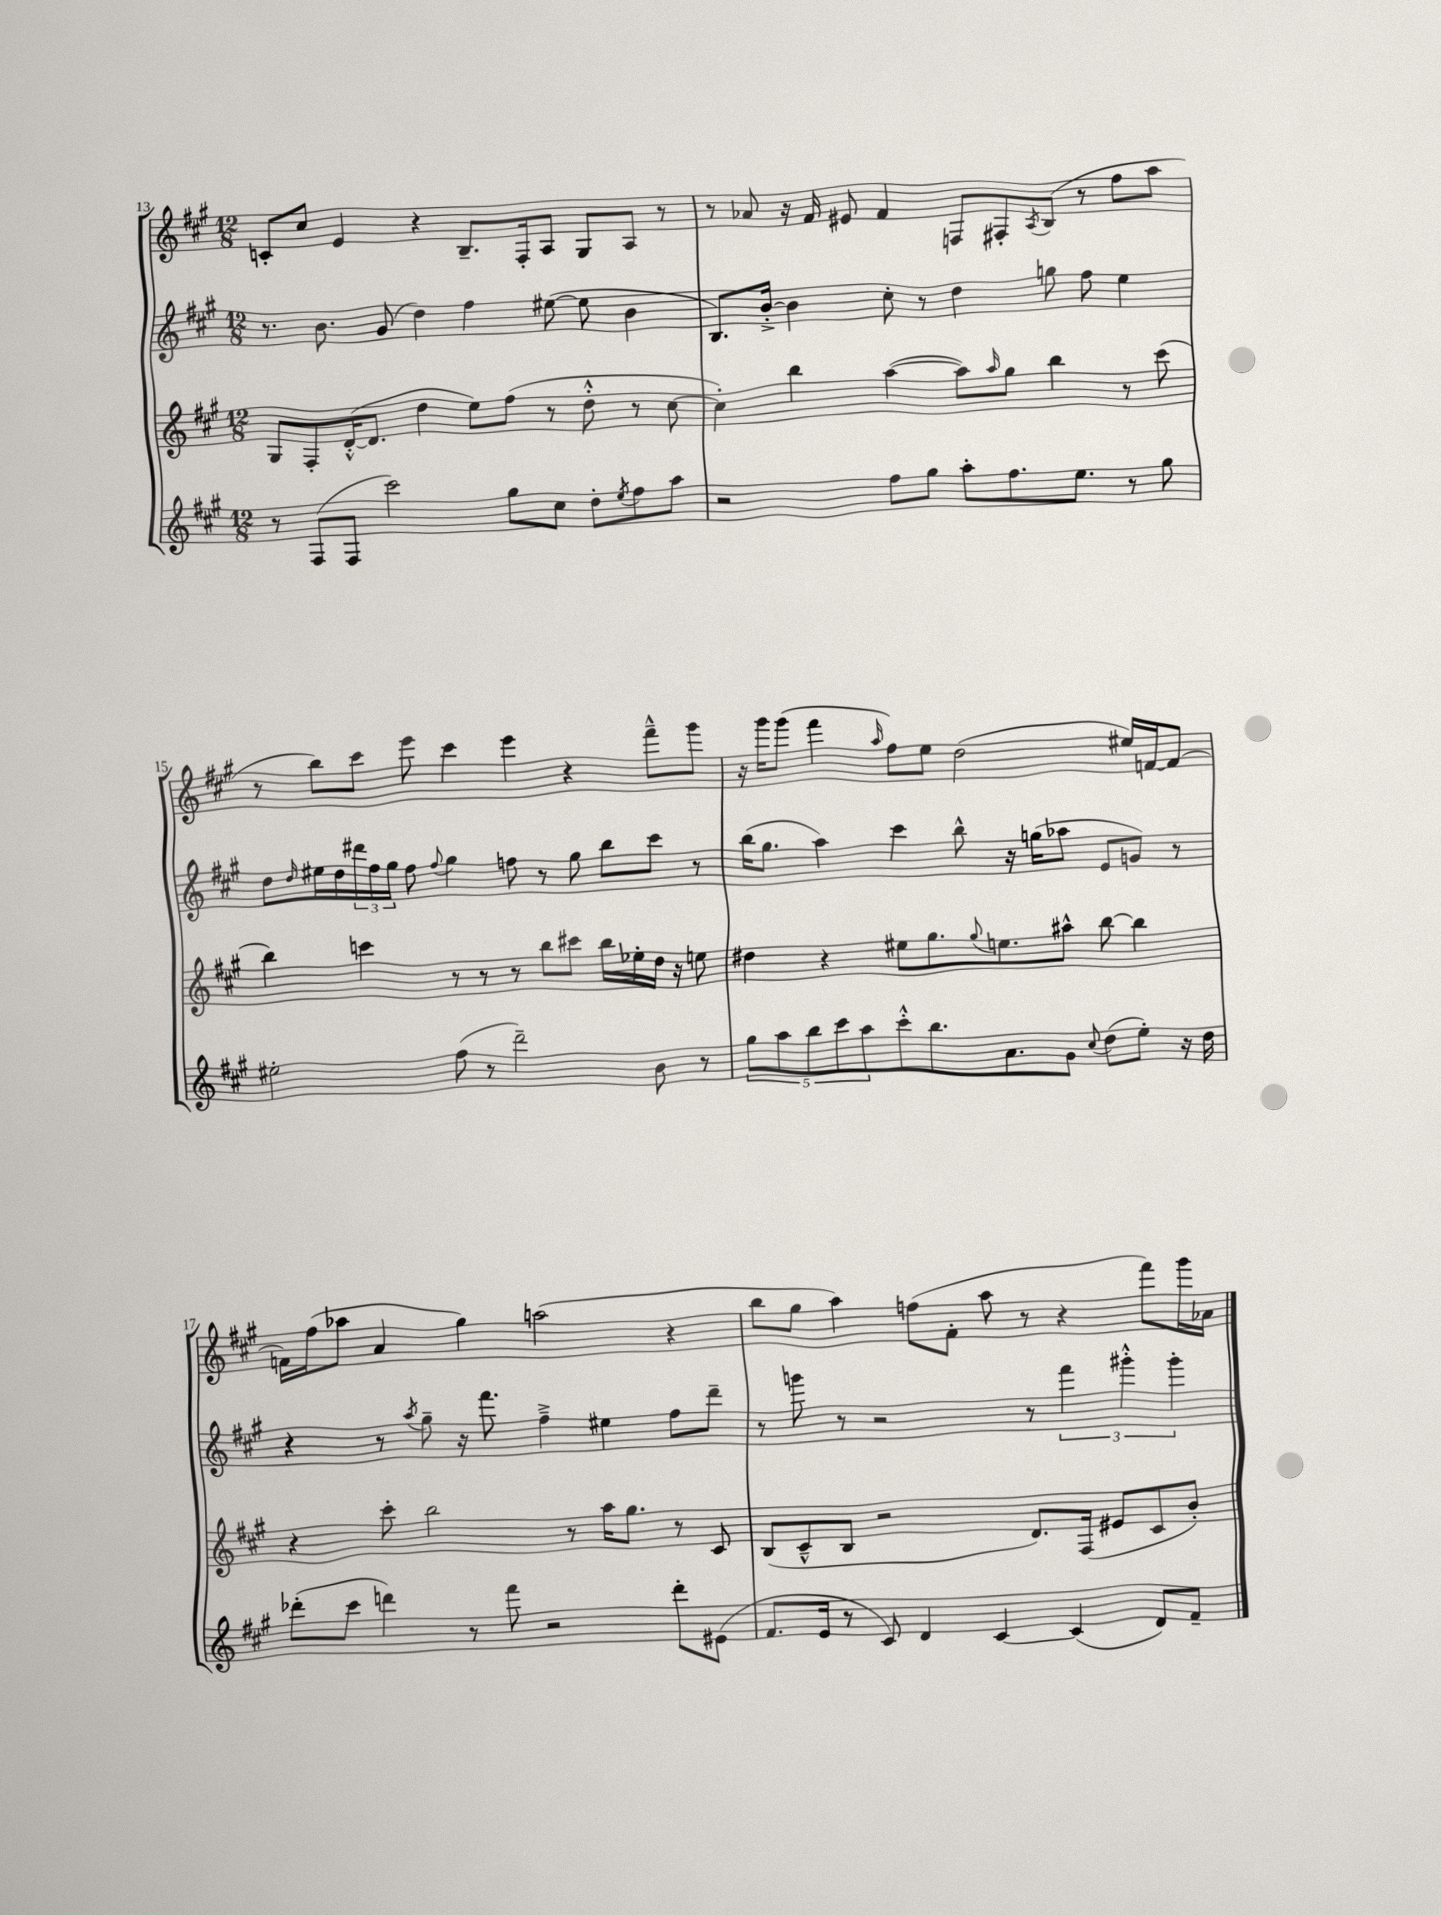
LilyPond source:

<<
\new StaffGroup <<
\new Staff = "s0" {
    \clef treble \key a \major \numericTimeSignature \time 12/8
    c'8-. cis''8 e'4 r4 b8.-- fis16-. a8 gis8 a8 r8 |
    r8 aes'8 r16 fis'16 eis'8 fis'4 f8 fis8-. \acciaccatura { a8 } b8( r8 fis''8 a''8 |
    r8 b''8) cis'''8 e'''8 cis'''4 e'''4 r4 fis'''8---^ gis'''8 |
    r16 gis'''16 gis'''8( fis'''4 \grace { a''16 } fis''8) e''8 d''2( eis''16) f'16~ f'8~ |
    f'16 fis''16( aes''8 a'4 gis''4) a''2( r4 |
    b''8 gis''8 a''4) f''8( fis'8-. a''8 r8 r4 fis'''8) gis'''16 aes'16 \bar "|." |
}
\new Staff = "s1" {
    \clef treble \key a \major \numericTimeSignature \time 12/8
    r8. b'8. gis'8( d''4) fis''4 eis''8~( eis''8 b'4 |
    b8.) b'16~-.-> b'4 cis''8-. r8 d''4 g''8 fis''8 e''4 |
    d''8 \grace { d''16 } eis''16 d''16 \tuplet 3/2 { dis'''16 fis''16 gis''16 } fis''8 \appoggiatura { fis''8 } gis''4 f''8 r8 gis''8 b''8 cis'''8 r8 |
    b''16( gis''8. a''4) cis'''4 b''8-^ r16 g''16( aes''8 e'8 g'8) r8 |
    r4 r8 \acciaccatura { a''8 } gis''8-- r16 fis'''8. fis''4---> eis''4 fis''8 d'''8-- |
    r8 g'''8 r8 r2 r8 \tuplet 3/2 { fis'''4 gis'''4-.-^ gis'''4-. } \bar "|." |
}
\new Staff = "s2" {
    \clef treble \key a \major \numericTimeSignature \time 12/8
    gis8 fis8-. d'16~-.-^( d'8. d''4 e''8) fis''8( r8 d''8-.-^ r8 cis''8~ |
    cis''4-.) b''4 a''4~( a''8) \grace { a''16 } gis''8 b''4 r8 cis'''8( |
    b''4) c'''4 r8 r8 r8 b''8 cis'''8 b''16 ees''16-. d''16 r16 e''8 |
    dis''4 r4 eis''8 gis''8. \appoggiatura { gis''8 } e''8. ais''8-^ b''8~ b''4 |
    r4 cis'''8-. b''2 r8 a''16 gis''8. r8 cis'8 |
    b8( cis'8---^ b8 r2 d'8.) fis16( eis'8 cis'8 b'8-.) \bar "|." |
}
\new Staff = "s3" {
    \clef treble \key a \major \numericTimeSignature \time 12/8
    r8 fis8( fis8 cis'''2) gis''8 cis''8 d''8-. \acciaccatura { e''8 } fis''8 a''8 |
    r2 fis''8 gis''8 a''8-. fis''8. e''8. r8 gis''8 |
    eis''2-. fis''8( r8 d'''2--) b'8 r8 |
    \tuplet 5/4 { gis''8 a''8 b''8 cis'''8 a''8 } cis'''8-.-^ b''8. a'8. gis'8 \appoggiatura { cis''8 } d''8( e''8-.) r16 d''16 |
    des'''8-.( cis'''8 d'''4) r8 fis'''8 r2 d'''8-. eis'8( |
    fis'8. e'16 r8 cis'8) d'4 cis'4~ cis'4( d'8) fis'8-- \bar "|." |
}
>>
>>
\layout { \context { \Score currentBarNumber = #13 } }
